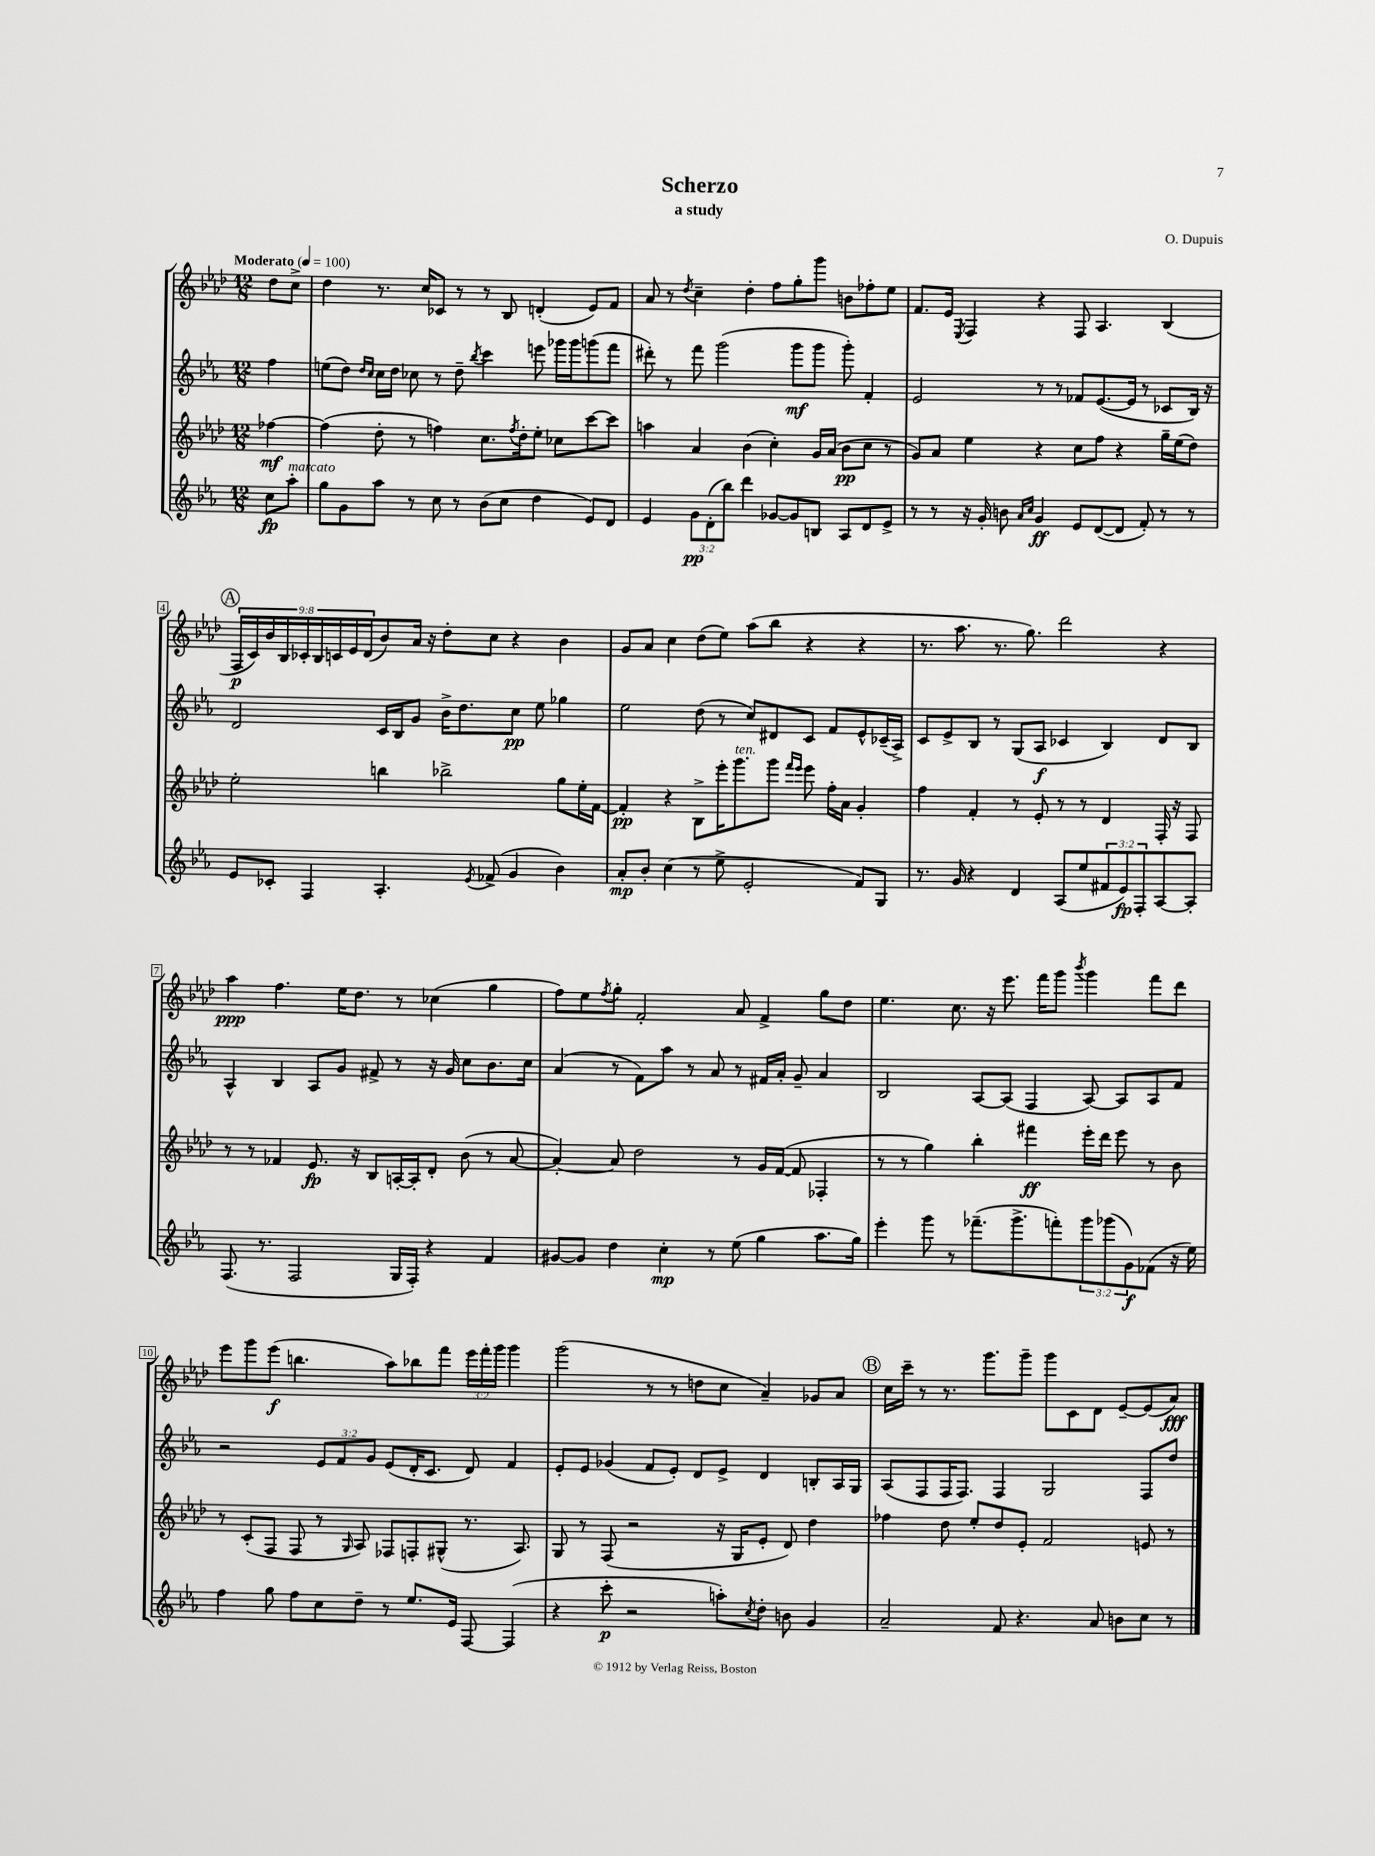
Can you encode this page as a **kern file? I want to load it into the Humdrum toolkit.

**kern	**dynam	**kern	**dynam	**kern	**dynam	**kern	**dynam
*part4	*part4	*part3	*part3	*part2	*part2	*part1	*part1
*staff4	*staff4	*staff3	*staff3	*staff2	*staff2	*staff1	*staff1
*clefG2	*	*clefG2	*	*clefG2	*	*clefG2	*
*k[b-e-a-]	*	*k[b-e-a-d-]	*	*k[b-e-a-]	*	*k[b-e-a-d-]	*
*M12/8	*	*M12/8	*	*M12/8	*	*M12/8	*
*MM100	*	*MM100	*	*MM100	*	*MM100	*
=	=	=	=	=	=	=	=
!	!	!	!	!	!	!LO:TX:a:B:t=Moderato	!
8cc\L	fp	[4ff-X\	mf	4ff\	.	8dd-\L	.
!LO:TX:a:i:t=marcato	!	!	!	!	!	!	!
8aa-'\J	.	.	.	.	.	8cc^\J	.
=1	=1	=1	=1	=1	=1	=1	=1
8gg\L	.	(4ff-\]	.	(8een\L	.	4dd-\	.
8g\	.	.	.	8dd\J)	.	.	.
.	.	.	.	16qqdd/LL	.	.	.
.	.	.	.	16qqcc/JJ	.	.	.
8aa-\J	.	8dd-'\	.	16cc\LL	.	8.r	.
.	.	.	.	16dd\JJ	.	.	.
8r	.	8r	.	8cc-X\	.	.	.
.	.	.	.	.	.	16cc/KL	.
8cc\	.	4ffn\)	.	8r	.	8c-X/J	.
8r	.	.	.	8dd~\	.	8r	.
.	.	.	.	8qbb-/	.	.	.
(8b-\L	.	8.cc\L	.	4ccc\	.	8r	.
8cc\J	.	.	.	.	.	8B-/	.
.	.	8qff/	.	.	.	.	.
.	.	16dd-'\k	.	.	.	.	.
4dd\	.	8ee-'\J	.	8eeen\	.	(4dn'/	.
.	.	8cc-X\L	.	16ggg-X\LL	.	.	.
.	.	.	.	16ggg-\J	.	.	.
8e-/L)	.	[8ccc\	.	(8gggn\	.	8e-/L)	.
8d/J	.	8ccc\J]	.	8fff\J	.	8f/J	.
=2	=2	=2	=2	=2	=2	=2	=2
4e-/	.	4aan\	.	8ddd#X'\)	.	8a-/	.
.	.	.	.	8r	.	8r	.
.	.	.	.	.	.	8qdd-/	.
12g\L	pp	4a-/	.	8fff\	.	4cc~\	.
(12d'\	.	.	.	.	.	.	.
.	.	.	.	(2ggg\	.	.	.
12bb-\J)	.	.	.	.	.	.	.
4ddd\	.	(4b-\	.	.	.	4dd-'\	.
[8g-X/L	.	4cc'\)	.	.	.	8ff\L	.
8g-/]	.	.	.	8ggg\L	mf	8gg'\	.
8Bn/J	.	16g/LL	.	8ggg\J	.	8ggg\J	.
.	.	(16a-/JJ	.	.	.	.	.
8A-/L	.	8b-\L	pp	8ggg'\)	.	8bn\L	.
8d/	.	8cc\J	.	4f'/	.	8ff-X'\	.
8e-^/J	.	8r	.	.	.	8ee-\J	.
=3	=3	=3	=3	=3	=3	=3	=3
8r	.	8g/L)	.	2e-/	.	8.f/L	.
8r	.	8a-/J	.	.	.	.	.
.	.	.	.	.	.	16e-/Jk	.
.	.	.	.	.	.	8qE-/	.
16r	.	4ee-\	.	.	.	4F/	.
16g'/	.	.	.	.	.	.	.
8bn\	.	.	.	.	.	.	.
16qqa-/LL	.	.	.	.	.	.	.
16qqcc/JJ	.	.	.	.	.	.	.
4g/	ff	4r	.	8r	.	4r	.
.	.	.	.	8r	.	.	.
8e-/L	.	8cc\L	.	8f-X/L	.	8F/	.
([8d/	.	8ff\J	.	([8.e-/	.	4.A-/	.
8d/J]	.	4r	.	.	.	.	.
.	.	.	.	16e-/Jk]	.	.	.
8f'/)	.	.	.	8r	.	.	.
8r	.	16gg~\LL	.	8c-X/L	.	(4B-/	.
.	.	(16ee-\J	.	.	.	.	.
8r	.	8dd-\J)	.	16B-/Jk)	.	.	.
.	.	.	.	16r	.	.	.
!!LO:LB:g=z
!!LO:REH:place=s1:t=A
=4	=4	=4	=4	=4	=4	=4	=4
8e-/L	.	2ee-'\	.	2d/	.	18F/LL	p
.	.	.	.	.	.	18c/)	.
.	.	.	.	.	.	18b-/	.
8c-X'/J	.	.	.	.	.	.	.
.	.	.	.	.	.	18B-/	.
.	.	.	.	.	.	18c-X'/	.
4F/	.	.	.	.	.	.	.
.	.	.	.	.	.	18B-/	.
.	.	.	.	.	.	18cn/	.
.	.	.	.	.	.	18e-/	.
.	.	.	.	.	.	(18d-/J	.
4.A-'/	.	4bbn\	.	16c/LL	.	8b-/)	.
.	.	.	.	16B-/J	.	.	.
.	.	.	.	8g/J	.	16a-/Jk	.
.	.	.	.	.	.	16r	.
.	.	2bb-X^\	.	16b-^\KL	.	8dd-'\L	.
.	.	.	.	8.dd\	.	.	.
8qe-/	.	.	.	.	.	.	.
(8f-X^/	.	.	.	.	.	8cc\J	.
4g/	.	.	.	8cc\J	pp	4r	.
.	.	.	.	8ee-\	.	.	.
4b-\)	.	8gg\L	.	4gg-X\	.	4b-\	.
.	.	16ee-'\L	.	.	.	.	.
.	.	[16f\JJ	.	.	.	.	.
=5	=5	=5	=5	=5	=5	=5	=5
8a-'/L	mp	4f'/]	pp	2ee-\	.	8g/L	.
8b-'/J	.	.	.	.	.	8a-/J	.
(4cc\	.	4r	.	.	.	4cc\	.
8r	.	8B-^\L	.	(8dd\	.	(8dd-\L	.
8ee-^\	.	16eee-'\K	.	8r	.	8ee-\J)	.
!	!	!LO:TX:a:i:t=ten.	!	!	!	!	!
.	.	8.ggg\	.	.	.	.	.
2e-'/	.	.	.	8cc/L)	.	(8aa-\L	.
.	.	8ggg\J	.	8d#X/	.	8bb-\J	.
.	.	16qqfff/LL	.	.	.	.	.
.	.	16qqeee-/JJ	.	.	.	.	.
.	.	8eee-\	.	8c/J	.	4r	.
.	.	16ff'\LL	.	8f/L	.	.	.
.	.	16a-\JJ	.	.	.	.	.
8f/L)	.	4g'/	.	8e-^^/	.	4r	.
8G/J	.	.	.	(16c-X~/L	.	.	.
.	.	.	.	16A-^/JJ)	.	.	.
=6	=6	=6	=6	=6	=6	=6	=6
8.r	.	4ff\	.	8c/L	.	8.r	.
.	.	.	.	8e-^/	.	.	.
16g/	.	.	.	.	.	8.aa-\	.
4r	.	4f'/	.	8B-/J	.	.	.
.	.	.	.	8r	.	8.r	.
4d/	.	8r	.	(8G/L	.	.	.
.	.	.	.	.	.	8.gg\)	.
.	.	8e-'/	.	8A-/J	f	.	.
(8A-/L	.	8r	.	4c-X/	.	2ddd-\	.
8ee-/	.	8r	.	.	.	.	.
12f#X/	.	4d-/	.	4B-/)	.	.	.
12e-/)	fp	.	.	.	.	.	.
12F'/	.	.	.	.	.	.	.
[8A-/	.	16F'/	.	8d/L	.	4r	.
.	.	16r	.	.	.	.	.
8A-'/J]	.	8F/	.	8B-/J	.	.	.
!!LO:LB:g=z
=7	=7	=7	=7	=7	=7	=7	=7
(8.F/	.	8r	.	4A-^^/	.	4aa-\	ppp
.	.	8r	.	.	.	.	.
8.r	.	.	.	.	.	.	.
.	.	4f-X/	.	4B-/	.	4.ff\	.
2F/	.	.	.	.	.	.	.
.	.	8.e-/	fp	8A-/L	.	.	.
.	.	.	.	8g/J	.	16ee-\KL	.
.	.	16r	.	.	.	8.dd-\J	.
.	.	8B-/L	.	8f#X^/	.	.	.
16G/LL	.	[16An'/L	.	8r	.	8r	.
16F'/JJ)	.	16A'/J]	.	.	.	.	.
4r	.	8d-'/J	.	16r	.	(4cc-X\	.
.	.	.	.	16g/	.	.	.
.	.	(8b-\	.	8cc\L	.	.	.
4f/	.	8r	.	8.b-\	.	4gg\	.
.	.	[8a-/	.	.	.	.	.
.	.	.	.	16cc\Jk	.	.	.
=8	=8	=8	=8	=8	=8	=8	=8
[8g#X/L	.	4a-'/_)	.	(4a-/	.	8ff\L)	.
8g#/J]	.	.	.	.	.	8ee-\	.
.	.	.	.	.	.	8qff/	.
4dd\	.	8a-/]	.	8r	.	8gg'\J	.
.	.	2dd-\	.	8f\L)	.	2f'/	.
4cc'\	mp	.	.	8aa-\J	.	.	.
.	.	.	.	8r	.	.	.
8r	.	.	.	8a-/	.	.	.
(8ee-\	.	8r	.	8r	.	8a-/	.
4gg\	.	16g/LL	.	16f#X/LL	.	4f^/	.
.	.	([16f/JJ	.	16a-'/JJ	.	.	.
.	.	8f/]	.	8g~/	.	.	.
8.aa-\L	.	4F-X'/	.	4a-/	.	8gg\L	.
.	.	.	.	.	.	8dd-\J	.
16gg\Jk)	.	.	.	.	.	.	.
=9	=9	=9	=9	=9	=9	=9	=9
4eee-'\	.	8r	.	2B-/	.	4.ee-\	.
.	.	8r	.	.	.	.	.
8ggg\	.	4gg\)	.	.	.	.	.
8r	.	.	.	.	.	8.cc\	.
(8.fff-X~\L	.	4bb-'\	.	[8A-/L	.	.	.
.	.	.	.	.	.	16r	.
.	.	.	.	(8A-/J]	.	8.eee-\	.
8.ggg^\	.	.	.	.	.	.	.
.	.	4fff#X\	ff	4F/	.	.	.
.	.	.	.	.	.	16fff\KL	.
8fffn'\)	.	.	.	.	.	8ggg\J	.
.	.	.	.	.	.	8qbbb-/	.
12ggg\	.	16eee-'\LL	.	[8A-/)	.	4ggg\	.
.	.	16ddd-\JJ	.	.	.	.	.
(12ggg-X\	.	.	.	.	.	.	.
.	.	8eee-\	.	8A-/L]	.	.	.
12g\)	f	.	.	.	.	.	.
(8f-X\J	.	8r	.	8A-/	.	8fff\L	.
16r	.	8b-\	.	8f/J	.	8ddd-\J	.
16ee-\)	.	.	.	.	.	.	.
!!LO:LB:g=z
=10	=10	=10	=10	=10	=10	=10	=10
4ff\	.	8r	.	2r	.	8eee-\L	.
.	.	(8c'/L	.	.	.	8ggg\	.
8gg\	.	8F/J	.	.	.	(8eee-\J	f
8ff\L	.	8F/	.	.	.	4.bbn\	.
8cc\	.	8r	.	12e-/L	.	.	.
.	.	.	.	12f/	.	.	.
.	.	16qqG/	.	.	.	.	.
8dd~\J	.	8A-/)	.	.	.	.	.
.	.	.	.	12g/J	.	.	.
8r	.	8F-X/L	.	(8e-/L	.	8aa-\L)	.
8.ee-/L	.	8Fn'/	.	16d'/K	.	8bb-X\	.
.	.	.	.	8.c/J	.	.	.
.	.	(8G#X^^/J	.	.	.	8fff\J	.
16e-/Jk	.	.	.	.	.	.	.
[8F/	.	8.r	.	8d/)	.	24eee-\LL	.
.	.	.	.	.	.	24fff'\	.
.	.	.	.	.	.	24ggg\JJ	.
(4F/]	.	.	.	4f/	.	4ggg\	.
.	.	8.A-/)	.	.	.	.	.
=11	=11	=11	=11	=11	=11	=11	=11
4r	.	8G/	.	8e-'/L	.	(2ggg\	.
.	.	8r	.	8e-/J	.	.	.
8ccc'\	p	(8F/	.	(4g-X/	.	.	.
2r	.	2r	.	.	.	.	.
.	.	.	.	8f/L	.	8r	.
.	.	.	.	8e-'/J)	.	8r	.
.	.	.	.	8d/L	.	8ddn\L	.
8aan'\L)	.	16r	.	8e-^/J	.	8cc\J	.
.	.	16G/KL	.	.	.	.	.
8qcc/	.	.	.	.	.	.	.
8dd'\J	.	8e-'/J	.	4d/	.	4a-~/)	.
8bn\	.	8d-/)	.	.	.	.	.
4g/	.	4dd-\	.	8Bn'/L	.	8g-X/L	.
.	.	.	.	16A-/L	.	8a-/J	.
.	.	.	.	16G/JJ	.	.	.
!!LO:REH:place=s1:t=B
=12	=12	=12	=12	=12	=12	=12	=12
2a-~/	.	4ff-X\	.	(8A-/L	.	16cc\LL	.
.	.	.	.	.	.	16ccc~\JJ	.
.	.	.	.	8F/	.	8r	.
.	.	8dd-\	.	16F/K	.	8.r	.
.	.	.	.	8.F/J)	.	.	.
.	.	8ee-'/L	.	.	.	.	.
.	.	.	.	.	.	8.ggg\L	.
8f/	.	8dd-/	.	4F/	.	.	.
4.r	.	8e-'/J	.	.	.	8ggg~\J	.
.	.	2f/	.	2G/	.	8ggg\L	.
.	.	.	.	.	.	8c\	.
8a-/	.	.	.	.	.	8d-\J	.
8bn\L	.	.	.	.	.	[8e-~/L	.
8cc\J	.	8en/	.	8F/L	.	(8e-/]	.
8r	.	8r	.	8dd/J	.	8a-/J)	fff
==	==	==	==	==	==	==	==
*-	*-	*-	*-	*-	*-	*-	*-
